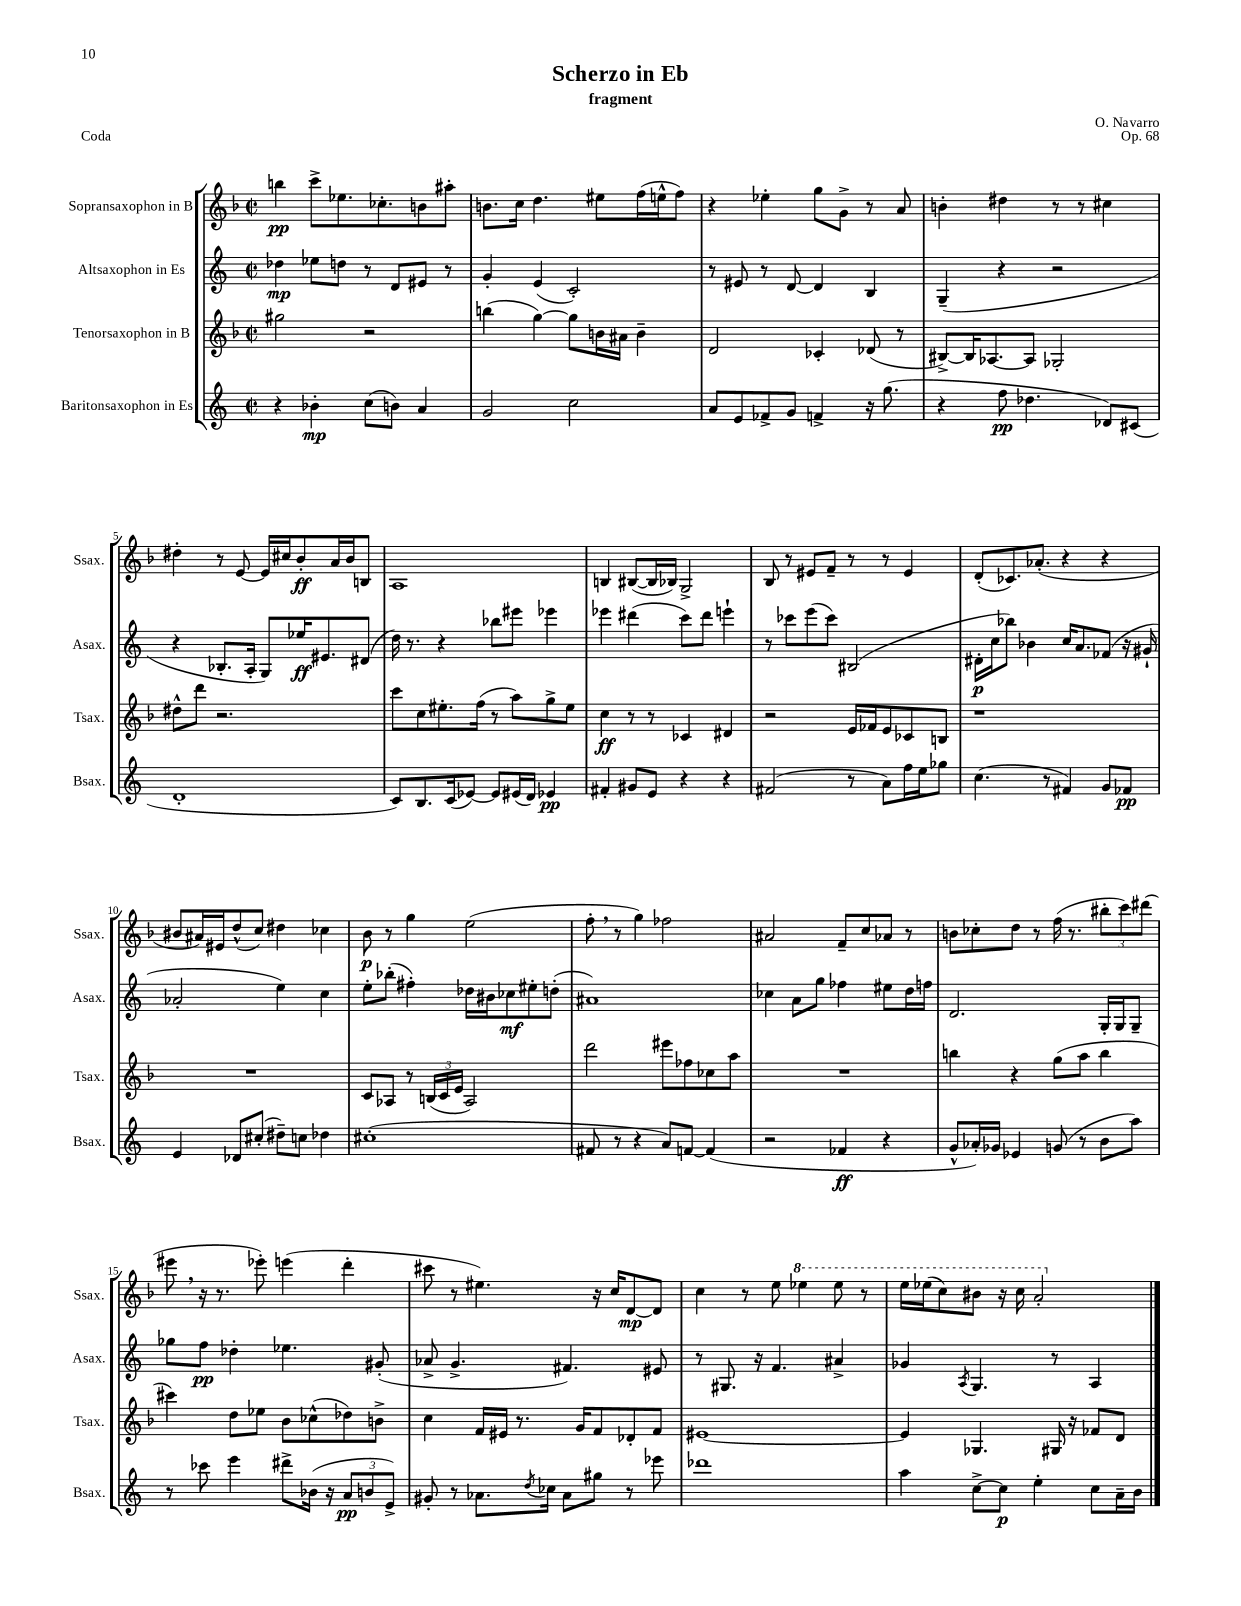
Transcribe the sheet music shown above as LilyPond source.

\header { title = "Scherzo in Eb" composer = "O. Navarro" subtitle = "fragment" opus = "Op. 68" piece = "Coda" }
<<
\new StaffGroup <<
\new Staff = "s0" \with { instrumentName = "Sopransaxophon in B" shortInstrumentName = "Ssax." } {
    \clef treble \key f \major \defaultTimeSignature \time 2/2
    b''4\pp c'''8-> ees''8. ces''8.-. b'8 ais''8-. |
    b'8. c''16 d''4. eis''8 f''16( e''16-^ f''8) |
    r4 ees''4-. g''8 g'8-> r8 a'8 |
    b'4-. dis''4 r8 r8 cis''4 |
    dis''4-. r8 e'8~ e'16 cis''16 bes'8-.\ff a'16 bes'16 b8 |
    a1 |
    b4 bis8~( bis16 bes16) g2-> |
    bes8 r8 eis'8 f'8-- r8 r8 eis'4 |
    d'8-.( ces'8.) aes'8.-.( r4 r4 |
    bis'8 ais'16) eis'16 d''8-^( c''8) dis''4 ces''4 |
    bes'8\p r8 g''4 e''2( |
    f''8-. \breathe r8 g''4) fes''2 |
    ais'2 f'8-- c''8 aes'8 r8 |
    b'8 ces''8-. d''8 r8 f''16( r8. \tuplet 3/2 { bis''8-. c'''8) dis'''8( } |
    eis'''8 \breathe r16 r8. ees'''8-.) e'''4( d'''4-. |
    cis'''8 r8 eis''4.) r16 c''16 d'8~\mp d'8 |
    c''4 r8 e''8 \ottava #1 ees'''4 ees'''8 r8 |
    e'''16 ees'''16( c'''8) bis''8 r16 c'''16 a''2-. \ottava #0 \bar "|." |
}
\new Staff = "s1" \with { instrumentName = "Altsaxophon in Es" shortInstrumentName = "Asax." } {
    \clef treble \key c \major \defaultTimeSignature \time 2/2
    des''4\mp ees''8 d''8 r8 d'8 eis'8 r8 |
    g'4-. e'4( c'2-.) |
    r8 eis'8 r8 d'8~ d'4 b4 |
    g4--( r4 r2 |
    r4 bes8.-. a16-. g8) ees''16\ff eis'8. dis'8( |
    d''16) r8. r4 bes''8 eis'''8 ees'''4 |
    ees'''4 dis'''4( c'''8) dis'''8 e'''4-! |
    r8 ces'''8 e'''8( ces'''8) bis2( |
    dis'16-.\p c''16 bes''8) bes'4 c''16 a'8. fes'8( r16 gis'16-! |
    aes'2-. e''4) c''4 |
    e''8-. bes''8-.( fis''4-.) des''16 bis'16 ces''8\mf eis''8-. d''8-.( |
    ais'1) |
    ces''4 a'8 g''8 fes''4 eis''8 d''16 f''16 |
    d'2. g16-. g16 g8-- |
    ges''8 f''8\pp des''4-. ees''4. gis'8-.( |
    aes'8-> g'4.-> fis'4.) eis'8 |
    r8 gis8. r16 f'4. ais'4-> |
    ges'4 \acciaccatura { a8 } g4. r8 a4 \bar "|." |
}
\new Staff = "s2" \with { instrumentName = "Tenorsaxophon in B" shortInstrumentName = "Tsax." } {
    \clef treble \key f \major \defaultTimeSignature \time 2/2
    gis''2 r2 |
    b''4( g''4~) g''8 b'16 ais'16 b'4-- |
    d'2 ces'4-. des'8( r8 |
    bis8~->) bis16 aes8.~ aes8 ges2-. |
    dis''8-^ d'''8 r2. |
    c'''8 c''8 eis''8.-. f''16( r8 a''8) g''8-> eis''8 |
    c''4\ff r8 r8 ces'4 dis'4 |
    r2 e'16 fes'16 e'8 ces'8 b8 |
    r1 |
    R1 |
    c'8 aes8 r8 \tuplet 3/2 { b16( c'16 e'16 } aes2) |
    d'''2 eis'''8 fes''8 ces''8 a''8 |
    R1 |
    b''4 r4 g''8( a''8 b''4 |
    cis'''4) d''8 ees''8 bes'8 ces''8-^( des''8) b'8-> |
    c''4 f'16 eis'16 r8. g'16 f'8 des'8-. f'8 |
    eis'1~ |
    eis'4 ges4. gis16 r16 fes'8 d'8 \bar "|." |
}
\new Staff = "s3" \with { instrumentName = "Baritonsaxophon in Es" shortInstrumentName = "Bsax." } {
    \clef treble \key c \major \defaultTimeSignature \time 2/2
    r4 bes'4-.\mp c''8( b'8) a'4 |
    g'2 c''2 |
    a'8 e'8 fes'8-> g'8 f'4-> r16 g''8.( |
    r4 f''8\pp des''4. des'8) cis'8( |
    d'1-. |
    c'8) b8. c'16( ees'8~) ees'8 eis'16( d'16) ees'4\pp |
    fis'4-. gis'8 e'8 r4 r4 |
    fis'2( r8 a'8) f''16 e''16 ges''8 |
    c''4.( r8 fis'4) g'8 fes'8\pp |
    e'4 des'8 cis''8-.( dis''8--) c''8 des''4 |
    cis''1-.( |
    fis'8 r8 r4 a'8) f'8~ f'4( |
    r2 fes'4\ff r4 |
    g'8-^ aes'16-.) ges'16 ees'4 g'8( r8 b'8 a''8) |
    r8 ces'''8 e'''4 dis'''8-> bes'16( r16 \tuplet 3/2 { a'8\pp b'8 e'8->) } |
    gis'8-. r8 aes'8. \acciaccatura { d''8 } ces''16 aes'8 gis''8 r8 ees'''8 |
    des'''1 |
    a''4 c''8~-> c''8\p e''4-. c''8 a'16-- b'16 \bar "|." |
}
>>
>>
